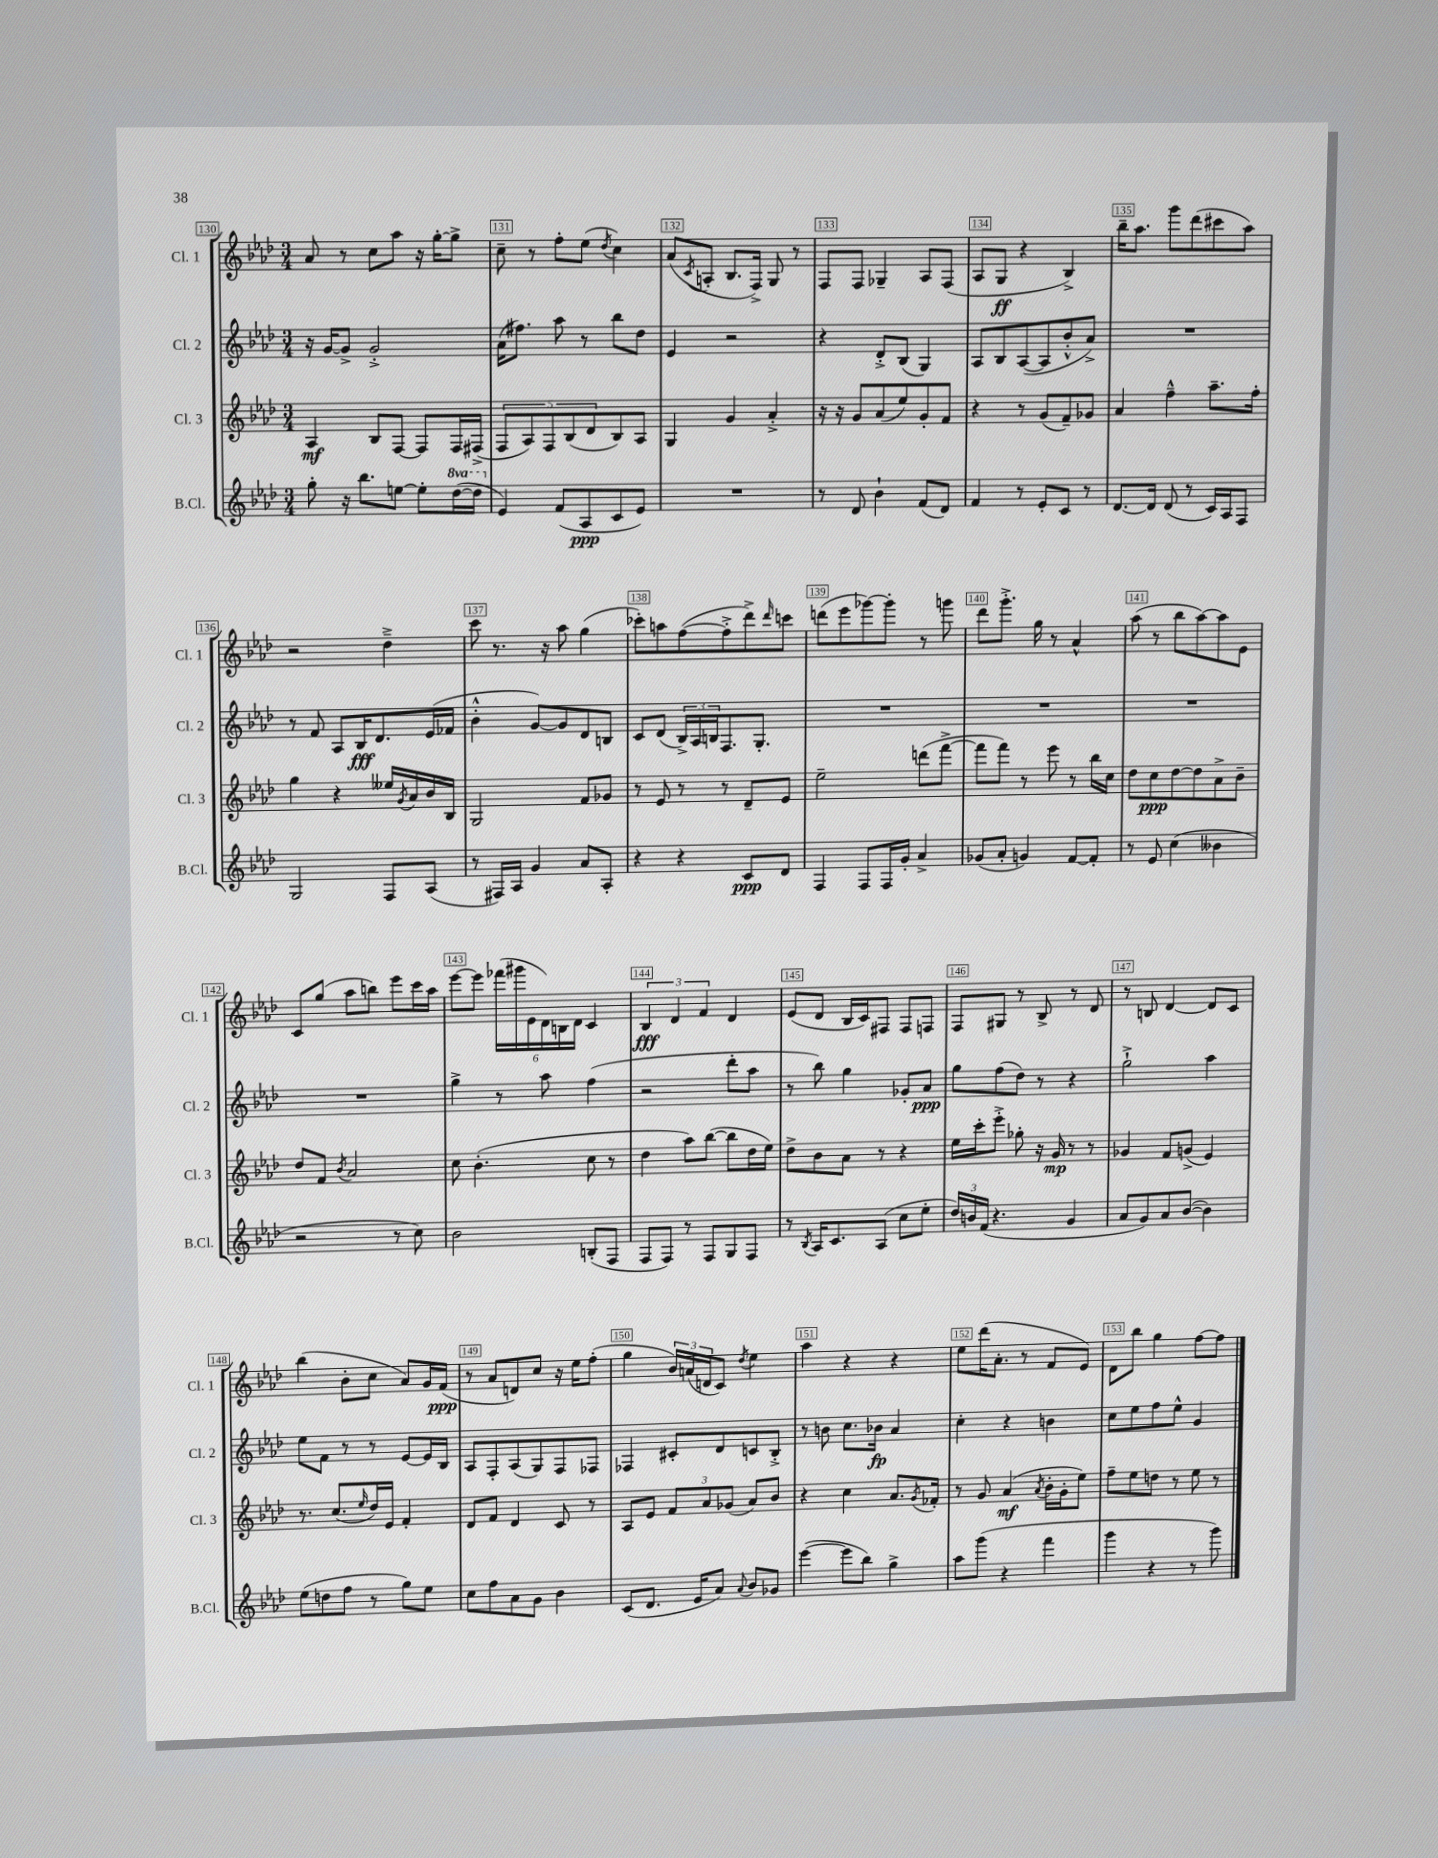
<<
\new StaffGroup <<
\new Staff = "s0" \with { instrumentName = "Cl. 1" shortInstrumentName = "Cl. 1" } {
    \clef treble \key aes \major \numericTimeSignature \time 3/4
    aes'8 r8 c''8 aes''8 r16 g''16~-. g''8-> |
    c''8-- r8 f''8-. ees''8( \acciaccatura { des''8 } c''4) |
    aes'8( \acciaccatura { c'8 } a8-. bes8. f16->) g8 r8 |
    f8 f8 ges4-- aes8 f8( |
    aes8 g8\ff r4 bes4->) |
    bes''16-- aes''8. g'''8 des'''8( cis'''8 aes''8) |
    r2 des''4---> |
    c'''8 r8. r16 aes''8 g''4( |
    ces'''8-.) a''8 f''8~( f''8-.-> des'''8->) \grace { des'''16 } c'''8 |
    d'''8( ees'''8 ges'''8~) ges'''8-. r8 g'''8 |
    des'''8 g'''8.-.-> g''16 r8 aes'4-^ |
    aes''8( r8 bes''8 aes''8~) aes''8 ees'8 |
    c'8 g''8( aes''8 b''8) ees'''8 c'''16 aes''16 |
    ees'''8~ ees'''8 \tuplet 6/4 { fes'''16( gis'''16 ees'16 des'16) b16 des'16 } c'4 |
    \tuplet 3/2 { bes4\fff des'4 f'4 } des'4 |
    ees'8( des'8 bes16 c'16) fis8 fis8 f8 |
    f8 gis8 r8 bes8-> r8 des'8 |
    r8 b8 des'4~ des'8 c'8 |
    bes''4( bes'8-. c''8 aes'8) g'16 f'16\ppp( |
    r8 aes'8 d'8) c''8 r16 ees''16 f''8-.( |
    g''4 \tuplet 3/2 { bes'16) a'16( d'16 } c'8) \acciaccatura { des''8 } ees''4 |
    aes''4 r4 r4 |
    ees''8 des'''16( aes'8.-. r8 f'8 ees'8) |
    des'8 bes''8 g''4 f''8~ f''8 \bar "|." |
}
\new Staff = "s1" \with { instrumentName = "Cl. 2" shortInstrumentName = "Cl. 2" } {
    \clef treble \key aes \major \numericTimeSignature \time 3/4
    r16 g'16~ g'8-> g'2-.-> |
    aes'16( fis''8.) aes''8 r8 bes''8 des''8 |
    ees'4 r2 |
    r4 des'8-.-> bes8( g4) |
    aes8 bes8 aes8~( aes8 bes'8-.-^ aes'8->) |
    R2. |
    r8 f'8 aes8 bes16\fff des'8. ees'16( fes'16 |
    bes'4-.-^ g'8~) g'8 des'8 b8 |
    c'8 des'8( \tuplet 3/2 { bes16->) aes16 b16 } f8. g8.-. |
    R2. |
    R2. |
    R2. |
    R2. |
    g''4-> r8 aes''8 f''4( |
    r2 des'''8-. aes''8 |
    r8 bes''8) g''4 ges'8-. aes'8\ppp |
    g''8 f''8( des''8) r8 r4 |
    g''2-!-> aes''4 |
    ees''8 f'8 r8 r8 ees'8~ ees'16 bes16 |
    aes8 f8-. aes8( g8) f8 fes8 |
    fes4 cis'8-. des'8 c'8 bes8-.-> |
    r8 b'8 c''8. bes'16\fp aes'4 |
    c''4-. r4 b'4 |
    c''8 ees''8 f''8 ees''8-^ g'4 \bar "|." |
}
\new Staff = "s2" \with { instrumentName = "Cl. 3" shortInstrumentName = "Cl. 3" } {
    \clef treble \key aes \major \numericTimeSignature \time 3/4
    aes4\mf bes8 f8~ f8 f16 fis16->( |
    \tuplet 5/4 { f8 aes8) f8 bes8( des'8 } bes8) aes8 |
    g4 g'4 aes'4-.-> |
    r16 r16 g'8 aes'8( ees''8) g'8-. f'8 |
    r4 r8 g'8( f'8--) ges'8 |
    aes'4 f''4---^ aes''8.-- f''16-. |
    g''4 r4 eeses''16 \acciaccatura { g'8 } aes'16 bes'16 bes16 |
    g2 f'8 ges'8 |
    r8 ees'8 r8 r8 des'8-- ees'8 |
    ees''2-- d'''8( f'''8~-> |
    f'''8 f'''8) r8 ees'''8 r8 bes''16 c''16 |
    des''8 c''8\ppp des''8~ des''8 aes'8-> bes'8-- |
    des''8 f'8 \acciaccatura { bes'8 } aes'2 |
    c''8 bes'4.-.( c''8 r8 |
    des''4 aes''8) bes''8~( bes''8 des''16 ees''16) |
    des''8-> bes'8 aes'8 r8 r4 |
    ees''16 c'''16-. ees'''8-.-> ges''8-. r16 g'16\mp r8 r8 |
    ges'4 f'8 g'8->( ees'4) |
    r8. c''8.( \grace { ees''16 } des''16) ees'16 f'4-. |
    des'8 f'8 des'4 c'8 r8 |
    aes8 ees'8 \tuplet 3/2 { f'8 aes'8 ges'8( } aes'8) bes'8 |
    r4 c''4 aes'8. \acciaccatura { g'8 } fes'16-. |
    r8 g'8 aes'4\mf( \acciaccatura { aes'8 } bes'16-. g'16-. ees''8) |
    f''8-- ees''8 d''8 r8 ees''8 r8 \bar "|." |
}
\new Staff = "s3" \with { instrumentName = "B.Cl." shortInstrumentName = "B.Cl." } {
    \clef treble \key aes \major \numericTimeSignature \time 3/4 \set Staff.ottavationMarkups = #ottavation-simple-ordinals
    g''8-. r16 bes''8. e''8~ e''8-. \ottava #1 des'''16~( des'''16 \ottava #0 |
    ees'4) f'8( aes8\ppp c'8 ees'8) |
    R2. |
    r8 des'8 bes'4-! f'8( des'8) |
    f'4 r8 ees'8-. c'8 r8 |
    des'8.~ des'16 des'8( r8 c'16) aes16 f8 |
    g2 f8 aes8( |
    r8 fis16) aes16 g'4 aes'8 aes8-. |
    r4 r4 c'8\ppp des'8 |
    f4 f8 f16 g'16-. aes'4-> |
    ges'8( aes'8-. g'4) f'8~ f'8-. |
    r8 ees'8 c''4( beses'4 |
    r2 r8 c''8) |
    bes'2 b8-.( f8 |
    f8 f8) r8 f8 g8 f8 |
    r8 \acciaccatura { bes8 } aes16 c'8. aes8( c''8 ees''8-. |
    \tuplet 3/2 { des''16) b'16 f'16( } r4. g'4 |
    aes'8 g'8) aes'8 bes'8~( bes'4) |
    ees''8( d''8 f''8 r8 g''8) ees''8 |
    c''8 f''8 aes'8 g'8 bes'4 |
    c'8( des'8. ees'16 aes'8) \appoggiatura { aes'8 } bes'8 ges'8 |
    ees'''4~( ees'''8 bes''8) g''4-> |
    aes''8 g'''8( r4 f'''4 |
    g'''4 r4 r8 g'''8) \bar "|." |
}
>>
>>
\layout { \context { \Score currentBarNumber = #130 \override BarNumber.break-visibility = ##(#f #t #t) barNumberVisibility = #all-bar-numbers-visible \override BarNumber.stencil = #(make-stencil-boxer 0.1 0.3 ly:text-interface::print) } }
